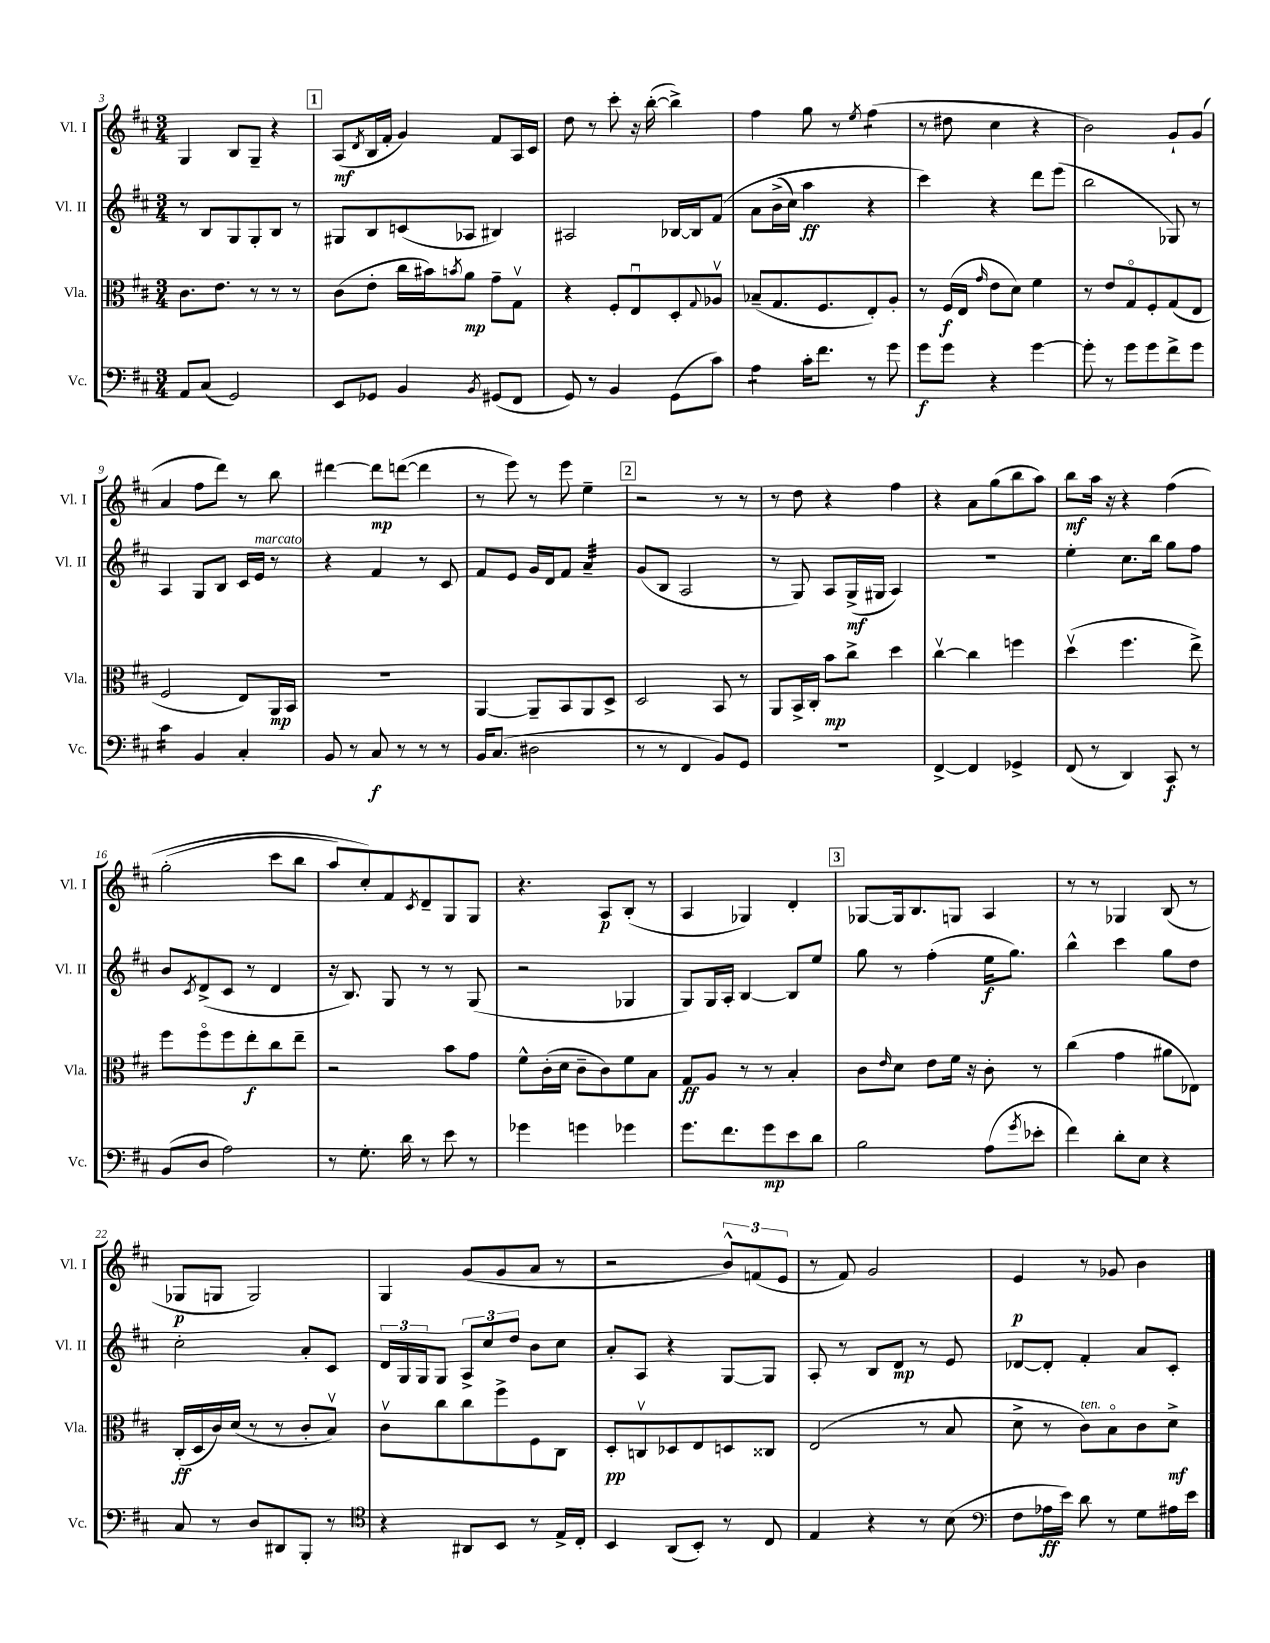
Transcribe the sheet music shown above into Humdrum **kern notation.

**kern	**kern	**kern	**kern
*staff4	*staff3	*staff2	*staff1
*clefF4	*clefC3	*clefG2	*clefG2
*k[f#c#]	*k[f#c#]	*k[f#c#]	*k[f#c#]
*M3/4	*M3/4	*M3/4	*M3/4
8AA/L	8.c#\L	8r	4G/
(8C#/J	.	8B/L	.
.	8.e\J	.	.
2GG/)	.	8G/	8B/L
.	8r	8G'/	8G~/J
.	8r	8B/J	4r
.	8r	8r	.
=	=	=	=
8EE/L	(8c#\L	8G#/L	(8A/L
.	.	.	8qd/
8GG-/J	8e'\J	8B/	16B/L
.	.	.	16f#'/JJ
4BB/	16cc#\LL	(8c/	4g/)
.	16b#\J)	.	.
.	8qb/	.	.
.	8a\J	8A-/J	.
8qBB/	.	.	.
(8GG#/L	8g~\L	4B#/)	8f#/L
8FF#/J	8Gv\J	.	16A/L
.	.	.	16c#/JJ
=	=	=	=
8GG/)	4r	2A#/	8dd\
8r	.	.	8r
4BB/	8F#'/L	.	8ccc#'\
.	8Eu/	.	16r
.	.	.	([16bb'\
(8GG\L	8D'/	[16B-/LL	4bb^\])
.	.	16B-/]J	.
.	8qqG/	.	.
8c#\J)	8A-v/J	&(8f#/J	.
=	=	=	=
4A\	(8B-~/L	8a\L	4ff#\
.	8.G/	(16b^\L	.
.	.	16cc#\JJ)	.
16c#'\LK	.	4aa\	8gg\
8.f#\J	8.F#/	.	.
.	.	.	8r
.	.	.	8qee/
8r	8E'/)	4r	(4ff#\
8g\	8A'/J	.	.
=	=	=	=
8g\L	8r	4ccc#\&)	8r
8g\J	(16F#/LL	.	8dd#\
.	16E/JJ	.	.
.	16qqg/	.	.
4r	8e\L	4r	4cc#\
.	8d\J)	.	.
[4g\	4f#\	8ddd\L	4r
.	.	(8eee\J	.
=	=	=	=
8g'\]	8r	2bb\	2b\)
8r	8e/L	.	.
8g\L	8Go/	.	.
8g\	8F#'/	.	.
8f#^\	(8G/	8G-/)	8g`/L
8g\J	8E/J	8r	(8g/J
=	=	=	=
4c#\	2F#/	4A/	4a/
4BB/	.	8G/L	8ff#\L
.	.	8B/J	8ddd\J)
4C#'/	8E/L)	16c#/LL	8r
.	.	16e/JJ	.
.	16AA/L	8r	8bb\
.	16BB/JJ	.	.
=	=	=	=
8BB/	2.r	4r	[4ddd#\
8r	.	.	.
8C#/	.	4f#/	8ddd#\]L
8r	.	.	([8ddd\J
8r	.	8r	4ddd\]
8r	.	8c#/	.
=	=	=	=
16BB/LK	[4AA/	8f#/L	8r
(8.C#/J	.	.	.
.	.	8e/J	8eee\)
2D#\	8AA~/]L	16g/LL	8r
.	.	16d/J	.
.	8BB/	8f#/J	8eee\
.	8AA/	4a~/	4ee~\
.	8D^/J	.	.
=	=	=	=
8r	2D/	(8g/L	2r
8r	.	8B/J	.
4FF#/	.	2A/	.
8BB/L)	8BB/	.	8r
8GG/J	8r	.	8r
=	=	=	=
2.r	8AA/L	8r	8r
.	16BB^/L	8G/)	8dd\
.	16C#'/JJ	.	.
.	8b\L	8A/L	4r
.	8cc#^\J	(16G^/L	.
.	.	16G#/JJ	.
.	4dd\	4A/)	4ff#\
=	=	=	=
[4FF#^/	[4cc#v\	2.r	4r
4FF#/]	4cc#\]	.	8a\L
.	.	.	(8gg\
4GG-^/	4ff\	.	8bb\
.	.	.	8aa\J)
=	=	=	=
(8FF#/	(4ddv\	4ee'\	8bb\L
8r	.	.	16aa\Jk
.	.	.	16r
4DD/)	4.ff#\	8.cc#\L	4r
.	.	16bb\Jk	.
8CC#/	.	8gg\L	&(4ff#\
8r	8ee^\)	8ff#\J	.
=	=	=	=
(8BB/L	8ff#\L	8b/L	(2gg'\
.	.	8qc#/	.
8D/J	8ff#o\	(8d^/	.
2A\)	8ff#\	8c#/J	.
.	8ee'\	8r	.
.	8cc#\	4d/	8ccc#\L
.	8ee~\J	.	8bb\J
=	=	=	=
8r	2r	16r	8aa/L)
.	.	8.B/)	.
8.G'\	.	.	8cc#'/&)
.	.	8G/	8f#/
16d\	.	.	.
.	.	.	8qc#/
8r	.	8r	8d~/
8e\	8b\L	8r	8G/
8r	8g\J	(8G/	8G/J
=	=	=	=
4g-\	8f#^^\L	2r	4.r
.	(16c#'\L	.	.
.	16d\JJ	.	.
4g\	8c#~\L	.	.
.	8c#\)	.	8A/L
4g-\	8f#\	4G-/	(8B'/J
.	8B\J	.	8r
=	=	=	=
8.g\L	8G/L	8G/L)	4A/
.	8A/J	16G/L	.
8.f#\	.	16A'/JJ	.
.	8r	[4B/	4G-/)
8g\	8r	.	.
8e\	4B'/	8B/]L	4d'/
8d\J	.	8ee/J	.
=	=	=	=
2B\	8c#\L	8gg\	[8G-/L
.	16qqe/	.	.
.	8d\J	8r	16G-/]k
.	.	.	8.B/
.	8e\L	(4ff#'\	.
.	16f#\Jk	.	8G/J
.	16r	.	.
(8A\L	8c#'\	16ee\LK	4A/
.	.	8.gg\J)	.
8qg/	.	.	.
8e-'\J	8r	.	.
=	=	=	=
4f#\)	(4cc#\	4bb^^\	8r
.	.	.	8r
8d'\L	4g\	4ccc#\	4G-/
8E\J	.	.	.
4r	8a#\L	8gg\L	(8B/
.	8E-\J)	8dd\J	8r
=	=	=	=
8C#/	(16C#'/LL	2cc#'\	8G-/L
.	16D/	.	.
8r	16c#/)	.	8G/J
.	(16d/JJ	.	.
8D/L	8r	.	2G/)
8DD#/	8r	.	.
8BBB'/J	8c#'/L	8a'/L	.
8r	8Bv/J)	8c#/J	.
=	=	=	=
*clefC4	*	*	*
4r	8c#v\L	24d/LL	4G/
.	.	24G/	.
.	.	24G/J	.
.	8cc#\	8G/J	.
8AA#/L	8cc#\	12A^/L	(8g/L
.	.	12cc#/	.
8BB/J	8ff#^\	.	8g/
.	.	12dd/J	.
8r	8F#\	8b\L	8a/J
16E^/LL	8C#\J	8cc#\J	8r
16C#'/JJ	.	.	.
=	=	=	=
4BB/	8D'/L	8a'/L	2r
.	8Cv/	8A/J	.
(8AA/L	8D-/	4r	.
8BB'/J)	8E/	.	.
8r	8D/	[8G/L	12b^^/L)
.	.	.	(12f/
8C#/	8C##/J	8G/]J	.
.	.	.	12e/J
=	=	=	=
4E/	(2E/	8A'/	8r
.	.	8r	8f#/)
4r	.	8B/L	2g/
.	.	8d/J	.
8r	8r	8r	.
(8B\	8B/	8e/	.
=	=	=	=
*clefF4	*	*	*
8F#\L	8d^\	[8d-/L	4e/
16A-\L	8r	8d-'/]J	.
16e\JJ)	.	.	.
8d\	8c#\L)	4f#'/	8r
8r	8Bo\	.	8g-/
8G\L	8c#\	8a/L	4b\
16A#\L	8d^\J	8c#'/J	.
16e\JJ	.	.	.
==	==	==	==
*-	*-	*-	*-
